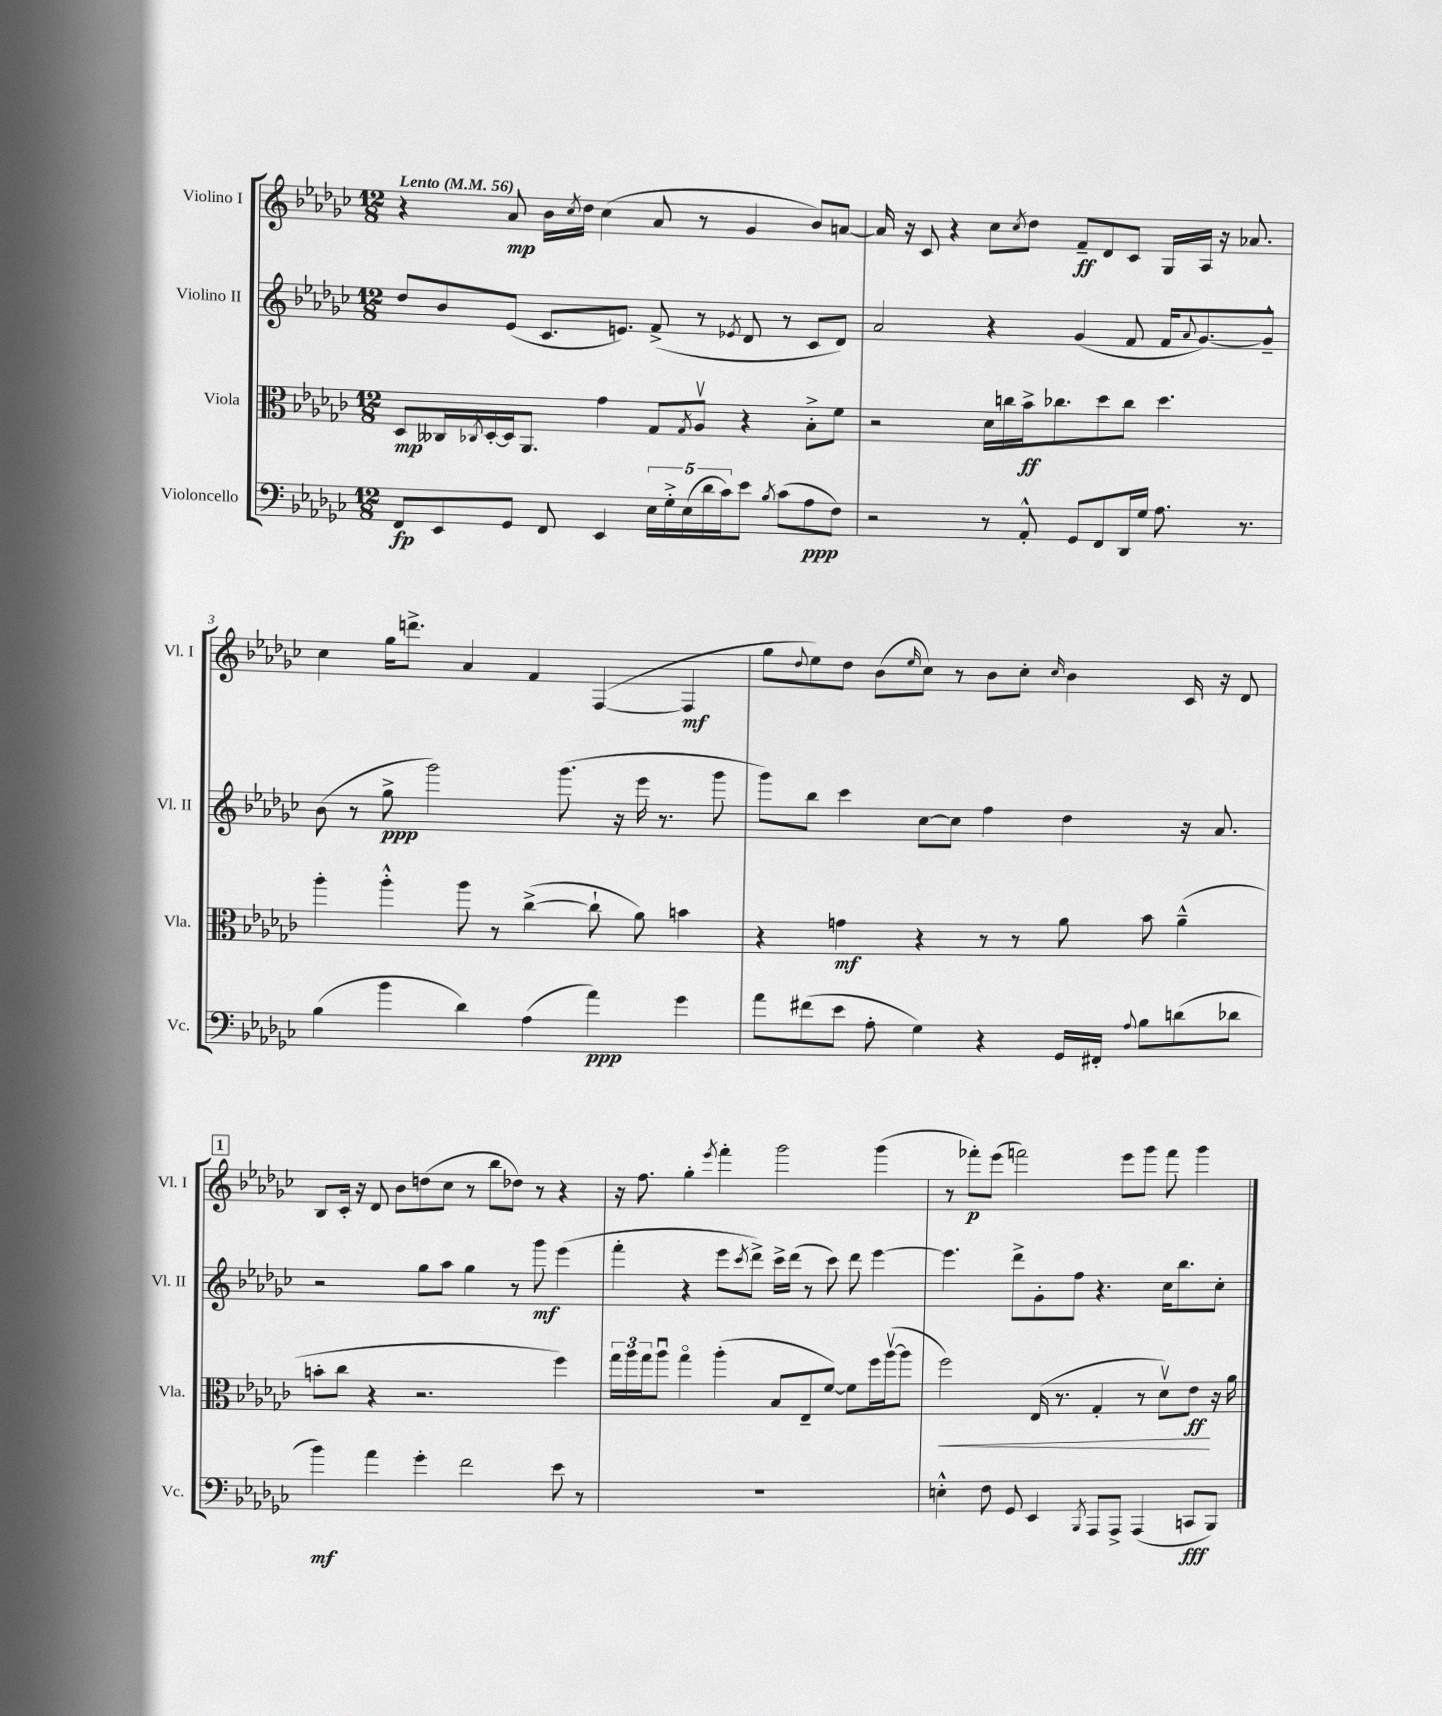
<<
\new StaffGroup <<
\new Staff = "s0" \with { instrumentName = "Violino I" shortInstrumentName = "Vl. I" } {
    \clef treble \key ges \major \numericTimeSignature \time 12/8 \tempo "Lento" 4 = 56
    r4 aes'8\mp bes'16 \acciaccatura { ces''8 } des''16 ces''4( aes'8 r8 ges'4 bes'8) a'8~ |
    a'16 r16 ces'8 r4 ces''8 \acciaccatura { ces''8 } des''8 f'8--\ff des'8 ces'8 ges16 aes16 r16 aes'8. |
    ces''4 ges''16 d'''8.-> aes'4 f'4 f4~( f4\mf |
    ges''8 \appoggiatura { des''8 } ees''8) des''8 bes'8( \grace { ees''16 } ces''8) r8 bes'8 ces''8-. \grace { ces''16 } bes'4 ces'16 r16 des'8 |
    \mark \markup { \box "1" } bes8 ces'16-. r16 des'8 bes'8 d''8( ces''8 r8 bes''8 des''8) r8 r4 |
    r16 f''8. ges''4-. \acciaccatura { ees'''8 } f'''4-. ges'''2 ges'''4( |
    r8 fes'''8-.\p) ees'''8( f'''2) ees'''8 ges'''8 f'''8 ges'''4 \bar "|." |
}
\new Staff = "s1" \with { instrumentName = "Violino II" shortInstrumentName = "Vl. II" } {
    \clef treble \key ges \major \numericTimeSignature \time 12/8
    des''8 bes'8 ees'8( ces'8. e'8.) f'8->( r8 \acciaccatura { ees'8 } des'8 r8 ces'8 des'8) |
    aes'2 r4 ges'4( f'8 f'16 \appoggiatura { aes'8 } ges'8.~) ges'8---^ |
    bes'8( r8 ges''8->\ppp ges'''2) ges'''8.( r16 ees'''16 r8. ges'''8 |
    ges'''8) bes''8 ces'''4 ces''8~ ces''8 f''4 des''4 r16 aes'8. |
    \mark \markup { \box "1" } r2 ges''8 aes''8 ges''4 r8 ges'''8\mf ees'''4( |
    f'''4-. r4 ees'''8 \acciaccatura { ces'''8 } des'''8->) ces'''16-> des'''16( r8 ces'''8) des'''8 ees'''4~ |
    ees'''4. des'''8-> ges'8-. f''8 r4. ces''16 bes''8. ces''8-. \bar "|." |
}
\new Staff = "s2" \with { instrumentName = "Viola" shortInstrumentName = "Vla." } {
    \clef alto \key ges \major \numericTimeSignature \time 12/8
    des8\mp ceses16 \acciaccatura { ces8 } des16~-. des16 aes,8. ges'4 ges8 \acciaccatura { ges8 } aes8\upbow r4 bes8-.-> f'8 |
    r2 des'16 c''16 bes'16->\ff ces''8. des''8 ces''8 des''4. |
    aes''4-. aes''4-.-^ aes''8 r8 ces''4~->( ces''8-! aes'8) b'4 |
    r4 g'4\mf r4 r8 r8 aes'8 bes'8 aes'4---^( |
    \mark \markup { \box "1" } b'8-. ces''8 r4 r2. f''4) |
    \tuplet 3/2 { ges''16 aes''16 ges''16 } aes''8\downbow ges''4\flageolet aes''4-.( bes8 ees8-- f'8~) f'8 f''16 aes''16~\upbow( aes''8 |
    f''2\<) ees16( r8. ges4-. r8 des'8\upbow) ees'8\ff\! r16 aes'16 \bar "|." |
}
\new Staff = "s3" \with { instrumentName = "Violoncello" shortInstrumentName = "Vc." } {
    \clef bass \key ges \major \numericTimeSignature \time 12/8
    f,8\fp ees,8 ges,8 f,8 ees,4 \tuplet 5/4 { ees16 ges16-.-> ees16( des'16 ces'16) } ees'8 \acciaccatura { bes8 } ces'8( aes8\ppp f8) |
    r2 r8 aes,8-.-^ ges,8 f,8 des,16 ges16 aes8. r8. |
    bes4( bes'4 des'4) aes4( aes'4\ppp) ges'4 |
    aes'8 fis'8( ees'8 aes8-. ges4) r4 ges,16 fis,16-. \appoggiatura { aes8 } bes8 d'8( des'8 |
    \mark \markup { \box "1" } bes'4\mf) aes'4 ges'4-. f'2 ees'8 r8 |
    R1. |
    e4-.-^ f8 ges,8 ees,4 \acciaccatura { bes,,8 } aes,,8 aes,,8-> aes,,4( c,8\fff bes,,8) \bar "|." |
}
>>
>>
